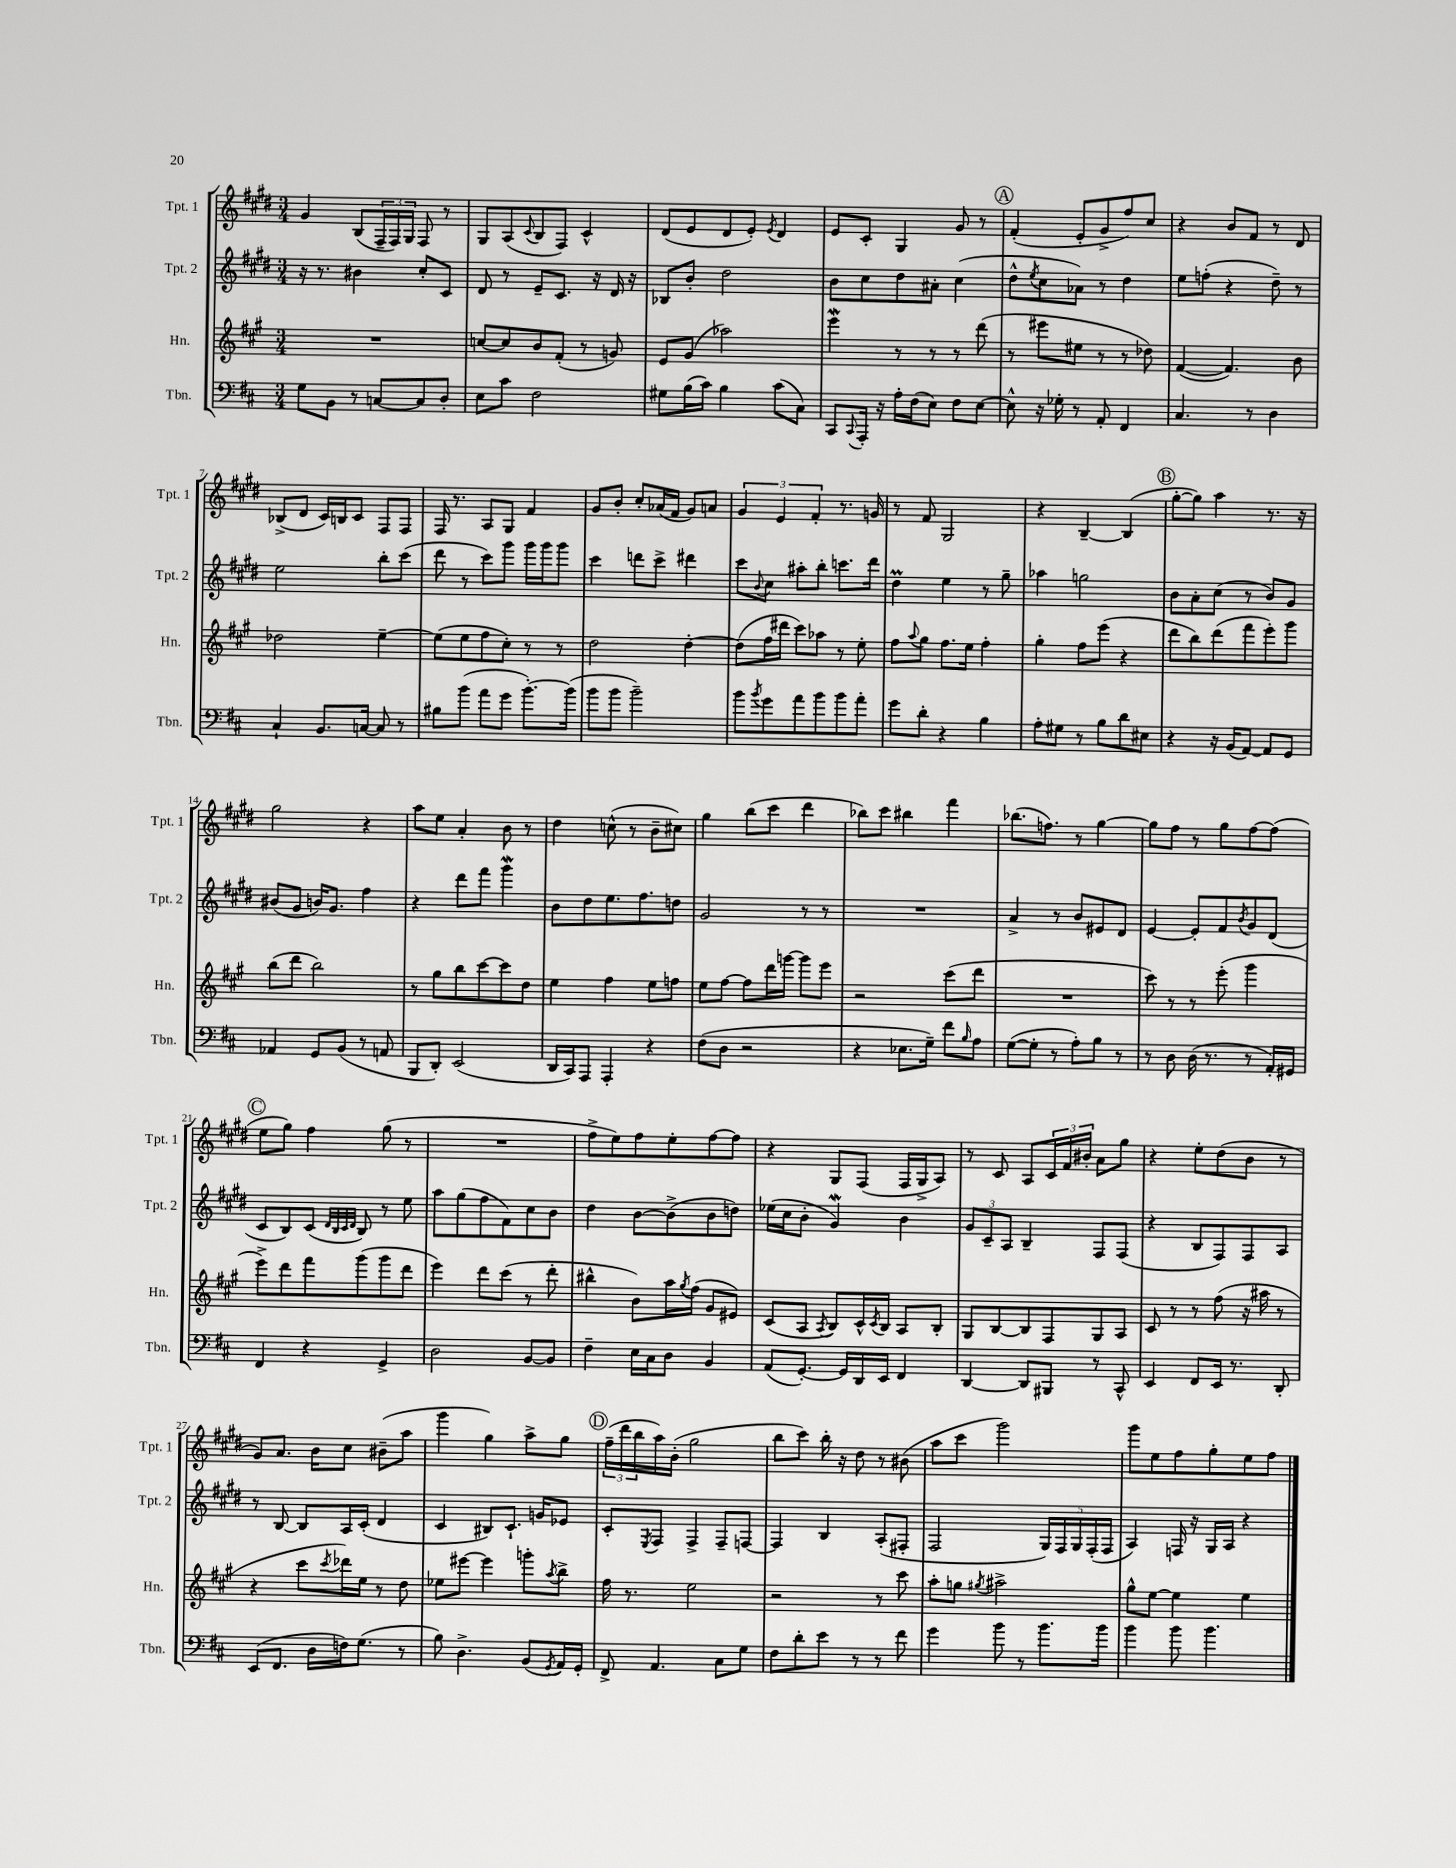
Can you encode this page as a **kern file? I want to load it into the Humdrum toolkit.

**kern	**kern	**kern	**kern
*staff4	*staff3	*staff2	*staff1
*clefF4	*clefG2	*clefG2	*clefG2
*k[f#c#]	*k[f#c#g#]	*k[f#c#g#d#]	*k[f#c#g#d#]
*M3/4	*M3/4	*M3/4	*M3/4
8G\L	2.r	16r	4g#/
.	.	8.r	.
8BB\J	.	.	.
8r	.	4b#\	(8B/L
[8C/L	.	.	24F#~/L
.	.	.	24F#/)
.	.	.	24G#/JJ
8C/]	.	8cc#'/L	8F#/
8D'/J	.	8c#/J	8r
=	=	=	=
8E\L	[8cc/L	8d#/	8G#/L
8c#\J	8cc/]	8r	(8A/
.	.	.	8qqc#/
2F#\	8b/	8e~/L	8B/
.	(8f#'/J	8.c#/J	8F#/J)
.	8r	.	4c#^^/
.	.	16r	.
.	8g/)	16d#/	.
.	.	16r	.
=	=	=	=
8G#\L	8e/L	8B-/L	(8d#/L
(16B\L	(8g#/J	8b'/J	8e/
16c#\JJ)	.	.	.
4B\	2aa-\)	2dd#\	8d#/
.	.	.	8e'/J)
.	.	.	8qe/
(8c#\L	.	.	4d#/
8C#\J)	.	.	.
=	=	=	=
8CC#/L	4eee\	8b\L	8e/L
8qqCC#/	.	.	.
16AAA'/Jk	.	8cc#\	8c#'/J
16r	.	.	.
16A'\LL	8r	8dd#\	4G#/
(16F#\J	.	.	.
8E\J)	8r	8a#'\J	.
8F#\L	8r	(4cc#\	8g#/
[8E\J	(8ddd\	.	8r
=	=	=	=
8E^^\]	8r	8dd#^^\L	(4f#'/
.	.	8qee/	.
16r	8eee#\L	8cc#\	.
16G-'\	.	.	.
8r	8ee#\J	8a-\J)	8e'/L
8AA'/	8r	8r	8g#^/
4FF#/	8r	4dd#\	8ff#/)
.	8dd-\)	.	8cc#/J
=	=	=	=
4.C#/	([4f#/	8ee\L	4r
.	.	(8ff'\J	.
.	4.f#/])	4r	8b/L
8r	.	.	8f#/J
4D\	.	8dd#~\)	8r
.	8b\	8r	8d#/
=	=	=	=
4C#`/	2dd-\	2ee\	(8B-^/L
.	.	.	8d#/J
8.BB/L	.	.	16c#/LL)
.	.	.	16B/J
.	.	.	8c#/J
[16C/Jk	.	.	.
8C/]	[4ee~\	8bb'\L	8F#/L
8r	.	(8ccc#\J	8F#/J
=	=	=	=
8B#\L	(8ee\]L	8ddd#\	16F#/
.	.	.	8.r
(8b\J	8ee\	8r	.
8a\L	8ff#\	8ccc#\L)	8A/L
8g\J	8cc#'\J)	8ggg#\J	8G#/J
[8.b'\L)	8r	16ggg#\LL	4f#/
.	.	16ggg#\J	.
.	8r	8ggg#\J	.
(16b\]Jk	.	.	.
=	=	=	=
8b\L	2dd\	4ccc#\	8g#/L
8b\J	.	.	8b'/J
2b~\)	.	8ddd\L	8cc#'/L
.	.	8ccc#^\J	(16a-/L
.	.	.	16f#/JJ
.	[4dd'\	4ddd#\	8g#/L)
.	.	.	8a/J
=	=	=	=
8b\L	(8dd\]L	8ccc#\L	6g#/
8qb/	.	8qqb/	.
8g\	16ff#\L	8cc#\J	.
.	.	.	6e/
.	16ddd#\JJ	.	.
8a\	8ccc#\L)	8aa#'\L	.
.	.	.	6f#'/
8b\	8aa-\J	8bb'\J	.
8b\	8r	8.ccc\L	8.r
8a'\J	8ee'\	.	.
.	.	16ddd#\Jk	16g/
=	=	=	=
8g\L	8ff#\L	4dd#\	8r
.	8qqaa/	.	.
8d'\J	8gg#\J	.	8f#/
4r	8.ff#\L	4ee\	2G#/
.	16ee\Jk	.	.
4B\	4ff#'\	8r	.
.	.	8gg#~\	.
=	=	=	=
8A'\L	4gg#'\	4aa-\	4r
8G#\J	.	.	.
8r	8ff#\L	2gg\	[4B~/
8B\L	(8eee\J	.	.
8d\	4r	.	(4B/]
8E#\J	.	.	.
=	=	=	=
4r	8ddd\L	8b\L	[8gg#'\L
.	8bb\)	8a'\	8gg#\]J)
16r	(8ddd\	(8cc#\J	4aa\
(16BB/LK	.	.	.
[8AA/J)	8fff#\	8r	.
8AA/]L	8eee'\)	8b/L)	8.r
8GG/J	8ggg#\J	8g#/J	.
.	.	.	16r
=	=	=	=
4AA-/	(8bb\L	(8b#/L	2gg#\
.	8ddd\J	8g#/J	.
8GG/L	2bb\)	16b/LK)	.
.	.	8.g#/J	.
(8BB/J	.	.	.
8r	.	4ff#\	4r
8AA/	.	.	.
=	=	=	=
8BBB/L	8r	4r	8aa\L
8DD'/J)	8gg#\L	.	8ee\J
(2EE/	8bb\	8ddd#\L	4a'/
.	[8ccc#\	8fff#\J	.
.	8ccc#\]	4ggg#\	8b\
.	8dd\J	.	8r
=	=	=	=
16DD/LL	4ee\	8b\L	4dd#\
16CC#/J)	.	.	.
8AAA/J	.	8dd#\	.
4AAA'/	4ff#\	8.ee\	(8cc^^\
.	.	.	8r
.	.	8.ff#\	.
4r	8ee\L	.	8b~\L
.	8ff\J	8dd\J	8cc#\J)
=	=	=	=
(8F#\L	8ee\L	2g#/	4gg#\
8D\J	[8ff#\J	.	.
2r	8ff#\]L	.	(8bb\L
.	16ddd\L	.	8ccc#\J
.	[16ggg\JJ	.	.
.	8ggg\]L	8r	4ddd#\
.	8eee\J	8r	.
=	=	=	=
4r	2r	2.r	8bb-\L)
.	.	.	8ccc#\J
8.E-\L	.	.	4bb#\
16G~\Jk)	.	.	.
8f#\L	(8ccc#\L	.	4fff#\
16qqB/	.	.	.
8A\J	8ddd\J	.	.
=	=	=	=
([8G\L	2.r	4a^/	(8.bb-\L
8G'\]J	.	.	.
.	.	.	8.ff\J)
8r	.	8r	.
8A'\L)	.	8b/L	8r
8B\J	.	8e#/	[4gg#\
8r	.	8d#/J	.
=	=	=	=
8r	8ccc#\)	[4e/	8gg#\]L
8D\	8r	.	8ff#\J
(16D\	8r	8e'/]L	8r
8.r	.	.	.
.	(8eee'\	8f#/	8gg#\L
.	.	8qb/	.
8r	4ggg#\	8g#/	[8ff#\
16AA'/LL)	.	(8d#/J	(8ff#\]J
16GG#/JJ	.	.	.
=	=	=	=
4FF#/	8eee^\L)	8c#/L	8ee\L
.	8ddd\	8B/)	8gg#\J)
4r	8fff#\	(8c#/J	4ff#\
.	.	32qqd#/LLL	.
.	.	32qqB/	.
.	.	32qqc#/	.
.	.	32qqd#/JJJ	.
.	(8ggg#\	8B/)	.
4GG^/	8ggg#\	8r	(8gg#\
.	8ddd\J	8ee\	8r
=	=	=	=
2D\	4eee\)	8aa\L	2.r
.	.	(8gg#\	.
.	8ddd\L	8ff#\	.
.	(8ccc#\J	8f#\)	.
[8BB/L	8r	8cc#\	.
8BB/]J	8ddd'\	8b\J	.
=	=	=	=
4F#~\	4bb#^^\	4dd#\	8ff#^\L
.	.	.	8ee\)
16E\LL	8b\L)	[8b\L	8ff#\
16C#\J	.	.	.
8D\J	16aa\L	(8b^\]	8ee'\
.	8qgg#/	.	.
.	(16ff#\JJ	.	.
4BB/	8g#/L	8b\	[8ff#\
.	8e#/J)	8dd\J)	8ff#\]J
=	=	=	=
(8AA/L	(8c#/L	(16ee-\LL	4r
.	.	16cc#\J	.
[8.GG'/J)	8A/J	8b'\J	.
.	8qA/	.	.
.	8B/L)	4g#/)	8G#/L
16GG/]LL	.	.	.
16DD/	16c#^^/L	.	(8F#/J
.	8qc#/	.	.
16EE/JJ	16B/JJ	.	.
4FF#/	8A/L	4b\	16F#/LL
.	.	.	16G#^/J
.	8B'/J	.	8A/J)
=	=	=	=
[4DD/	8G#/L	12g#/L	8r
.	.	12c#~/	.
.	[8B/	.	8c#/
.	.	12A/J	.
8DD/]L	8B/]	4B~/	8A/L
8BBB#/J	8F#/	.	24c#/L
.	.	.	24f#/
.	.	.	24b#'/JJ
8r	8G#/	8F#/L	8a\L
8CC#^^/	8A/J	(8F#/J	8gg#\J
=	=	=	=
4EE/	8c#/	4r	4r
.	8r	.	.
8FF#/L	8r	8B/L	8ee'\L
16EE/Jk	(8ff#\	8F#/)	(8dd#\
8.r	.	.	.
.	16r	8F#/	8b\J
.	16aa#\	.	.
8DD'/	8r	8A/J	8r
=	=	=	=
(8EE/L	4r	8r	8g#/L)
8.FF#/J	.	[8B/	8.a/J
.	8ccc#\L	8B/]L	.
16D\LL	.	.	16b\LK
.	8qccc#/	.	.
16F\J)	16ddd-\L)	16A/L	8cc#\J
(8.G\J	16ee\JJ	(16c#'/JJ	.
.	8r	4d#/	(8b#~\L
8r	8dd\	.	8aa\J
=	=	=	=
8B\)	8ee-\L	4c#/	4ggg#\
4.D^\	[8eee#\J	.	.
.	4eee#\]	8B#/L)	4gg#\)
.	.	8.c#`/J	.
(8BB/L	8ggg'\L	.	8aa^\L
.	.	16g/LK	.
8qGG/	8qaa/	.	.
16AA/L)	8bb^\J	8e-/J	8gg#\J
16GG'/JJ	.	.	.
=	=	=	=
8FF#^/	16ff#\	8c#'/L	(24ff#~\LL
.	.	.	24ddd#\
.	8.r	.	.
.	.	.	24bb\
.	.	8qE/	.
4.AA/	.	8F#/J	16aa\)
.	.	.	(16b'\JJ
.	2ee\	4F#^/	2gg#\
8C#\L	.	8F#~/L	.
8G\J	.	[8F/J	.
=	=	=	=
8F#\L	2r	4F/]	8bb\L
8d'\	.	.	8ccc#\J)
8e\J	.	4B/	16bb'\
.	.	.	16r
8r	.	.	8dd#\
8r	8r	(8A'/L	8r
8f#\	8ccc#\	8F#'/J	(8b#\
=	=	=	=
4g\	8aa'\L	2F#/	8aa\L
.	8gg\J	.	8ccc#\J
.	8qgg#/	.	.
8b\	2aa#^\	.	2ggg#\)
8r	.	.	.
8.b\L	.	20G#/LL)	.
.	.	20F#/	.
.	.	20G#/	.
.	.	(20F#'/	.
16b\Jk	.	.	.
.	.	20F#/JJ	.
=	=	=	=
4b\	8gg#^^\L	4A/)	8ggg#\L
.	[8ee\J	.	8ee\
8b\	4ee\]	16F/	8ff#\
.	.	16r	.
4.b\	.	16G#/LL	8gg#'\
.	.	16A/JJ	.
.	4ee\	4r	8ee\
.	.	.	8ff#\J
==	==	==	==
*-	*-	*-	*-
